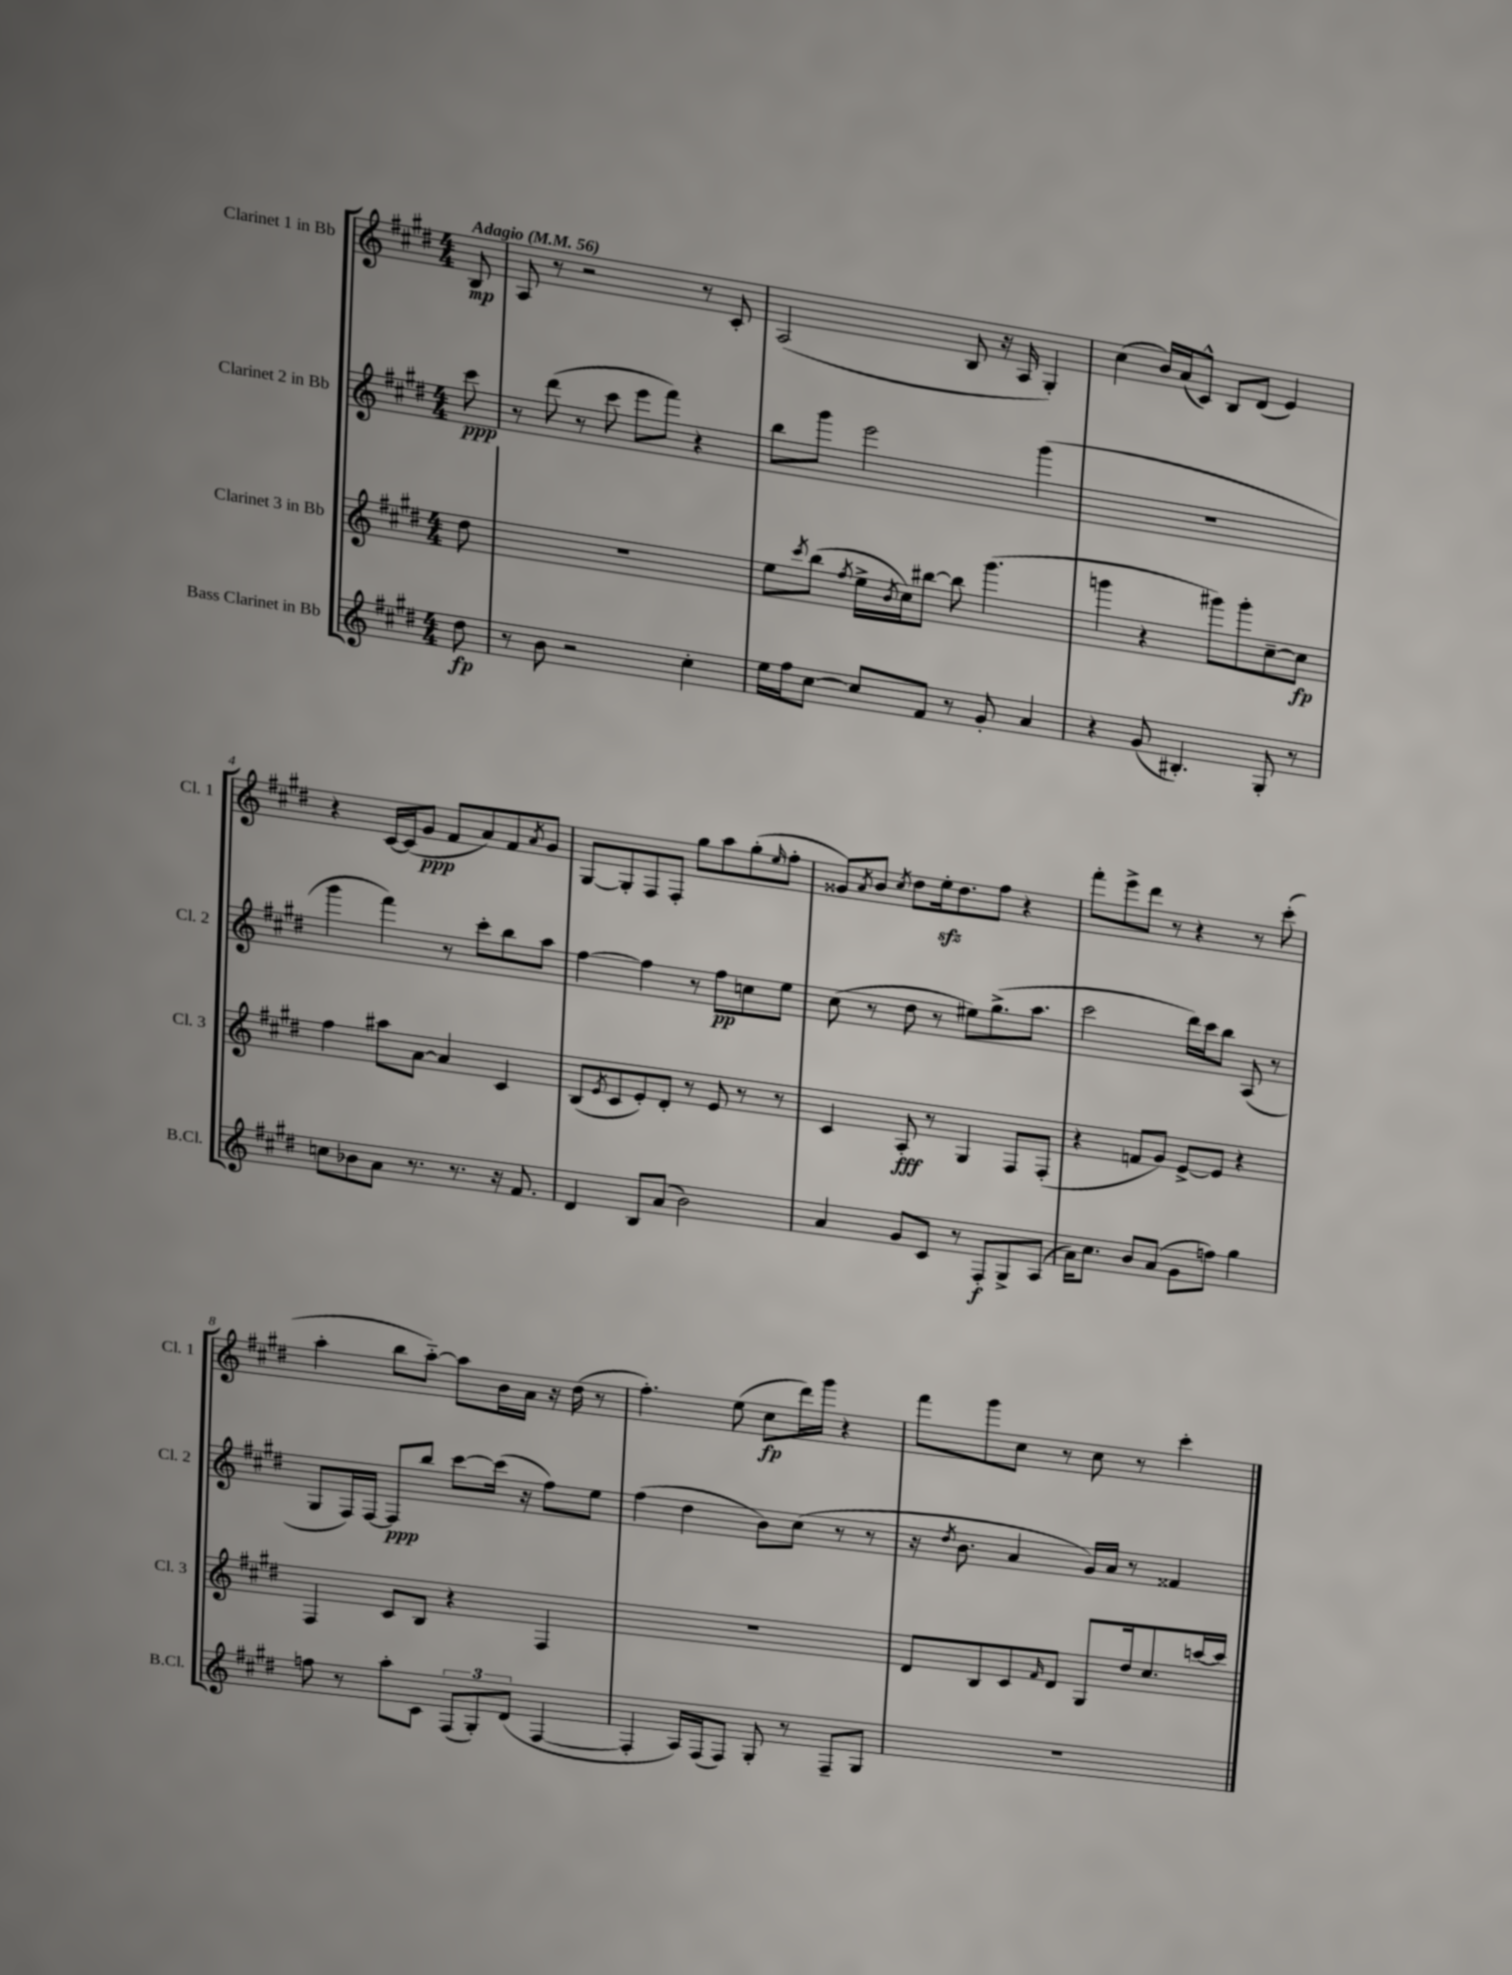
<<
\new StaffGroup <<
\new Staff = "s0" \with { instrumentName = "Clarinet 1 in Bb" shortInstrumentName = "Cl. 1" } {
    \clef treble \key e \major \numericTimeSignature \time 4/4 \partial 8 \tempo "Adagio" 4 = 56
    b8\mp |
    a8 r8 r2 r8 cis'8-. |
    a2( b8 r16 a16 gis4-.) |
    cis''4( b'16) a'16( cis'8-^) b8 dis'8( e'4) |
    r4 cis'16~ cis'16( gis'8\ppp fis'8 a'8) fis'8 \acciaccatura { a'8 } gis'8 |
    gis8~ gis8-. fis8 fis8-. gis''8 a''8 gis''8-.( \grace { e''16 } fis''8-. |
    gisis'8) \acciaccatura { a'8 } b'8 \acciaccatura { cis''8 } dis''8 e''16-.\sfz dis''8. fis''8 r4 |
    fis'''8-. e'''8-> dis'''8 r8 r4 r8 cis'''8-.( |
    a''4-. b''8 a''8~-_) a''8 b'16 a'16 r16 dis''16( r8 |
    fis''4.-.) e''8( cis''8\fp dis'''16) gis'''16 r4 |
    fis'''8 gis'''8 cis''8 r8 cis''8 r8 cis'''4-. \bar "|." |
}
\new Staff = "s1" \with { instrumentName = "Clarinet 2 in Bb" shortInstrumentName = "Cl. 2" } {
    \clef treble \key e \major \numericTimeSignature \time 4/4 \partial 8
    cis'''8\ppp |
    r8 dis'''8( r8 cis'''8 e'''8 fis'''8) r4 |
    b''8 gis'''8 e'''2 gis'''4( |
    R1 |
    gis'''4 fis'''4) r8 cis'''8-. b''8 a''8 |
    fis''4~ fis''4 r8 fis''8\pp c''8 e''8 |
    cis''8( r8 dis''8 r8 eis''8) gis''8.->( a''8. |
    cis'''2 dis'''16) cis'''16 b''8 a8( r8 |
    gis8 fis16) fis16~ fis8\ppp b''8 cis'''8~ cis'''16( r16 fis''8) e''8 |
    fis''4( dis''4 b'8) cis''8( r8 r8 |
    r16 \acciaccatura { dis''8 } b'8. a'4 gis'16) a'16 r8 fisis'4 \bar "|." |
}
\new Staff = "s2" \with { instrumentName = "Clarinet 3 in Bb" shortInstrumentName = "Cl. 3" } {
    \clef treble \key e \major \numericTimeSignature \time 4/4 \partial 8
    dis''8 |
    R1 |
    e''8 \acciaccatura { cis'''8 } b''8( \acciaccatura { fis''8 } e''16-> \acciaccatura { b'8 } cis''16) bis''8~ bis''8 gis'''4.( |
    g'''4 r4 gis'''8) gis'''8-. cis''8~-- cis''8\fp |
    fis''4 ais''8 a'8~ a'4 cis'4 |
    b8( \acciaccatura { e'8 } cis'8 e'8-.) dis'8-. r8 e'8 r8 r8 |
    cis'4 a8-.\fff r8 gis4 fis8 fis8-.( |
    r4 f'8 gis'8) e'8~-> e'8 r4 |
    fis4 cis'8 b8 r4 fis4 |
    R1 |
    dis'8 b8 cis'8 \grace { fis'16 } dis'8 gis8 dis''16 cis''8. c'''16~ c'''16 \bar "|." |
}
\new Staff = "s3" \with { instrumentName = "Bass Clarinet in Bb" shortInstrumentName = "B.Cl." } {
    \clef treble \key e \major \numericTimeSignature \time 4/4 \partial 8
    dis''8\fp |
    r8 b'8 r2 cis''4-. |
    e''16 fis''16 cis''8~ cis''8 fis'8 r8 gis'8-. a'4 |
    r4 gis'8( bis4.-.) gis8-. r8 |
    c''8 bes'8 a'8 r8. r8. r16 fis'8. |
    dis'4 b8 a'8( b'2) |
    a'4 gis'8 cis'8 r8 fis8-.\f gis8-> a8( |
    a'16) cis''8. b'8 a'8( gis'8 f''8) gis''4 |
    f''8 r8 a''8-. cis'8 \tuplet 3/2 { fis8( gis8-.) dis'8( } fis4~ |
    fis4-. a16) fis16( fis8) gis8-. r8 fis8-- gis8 |
    R1 \bar "|." |
}
>>
>>
